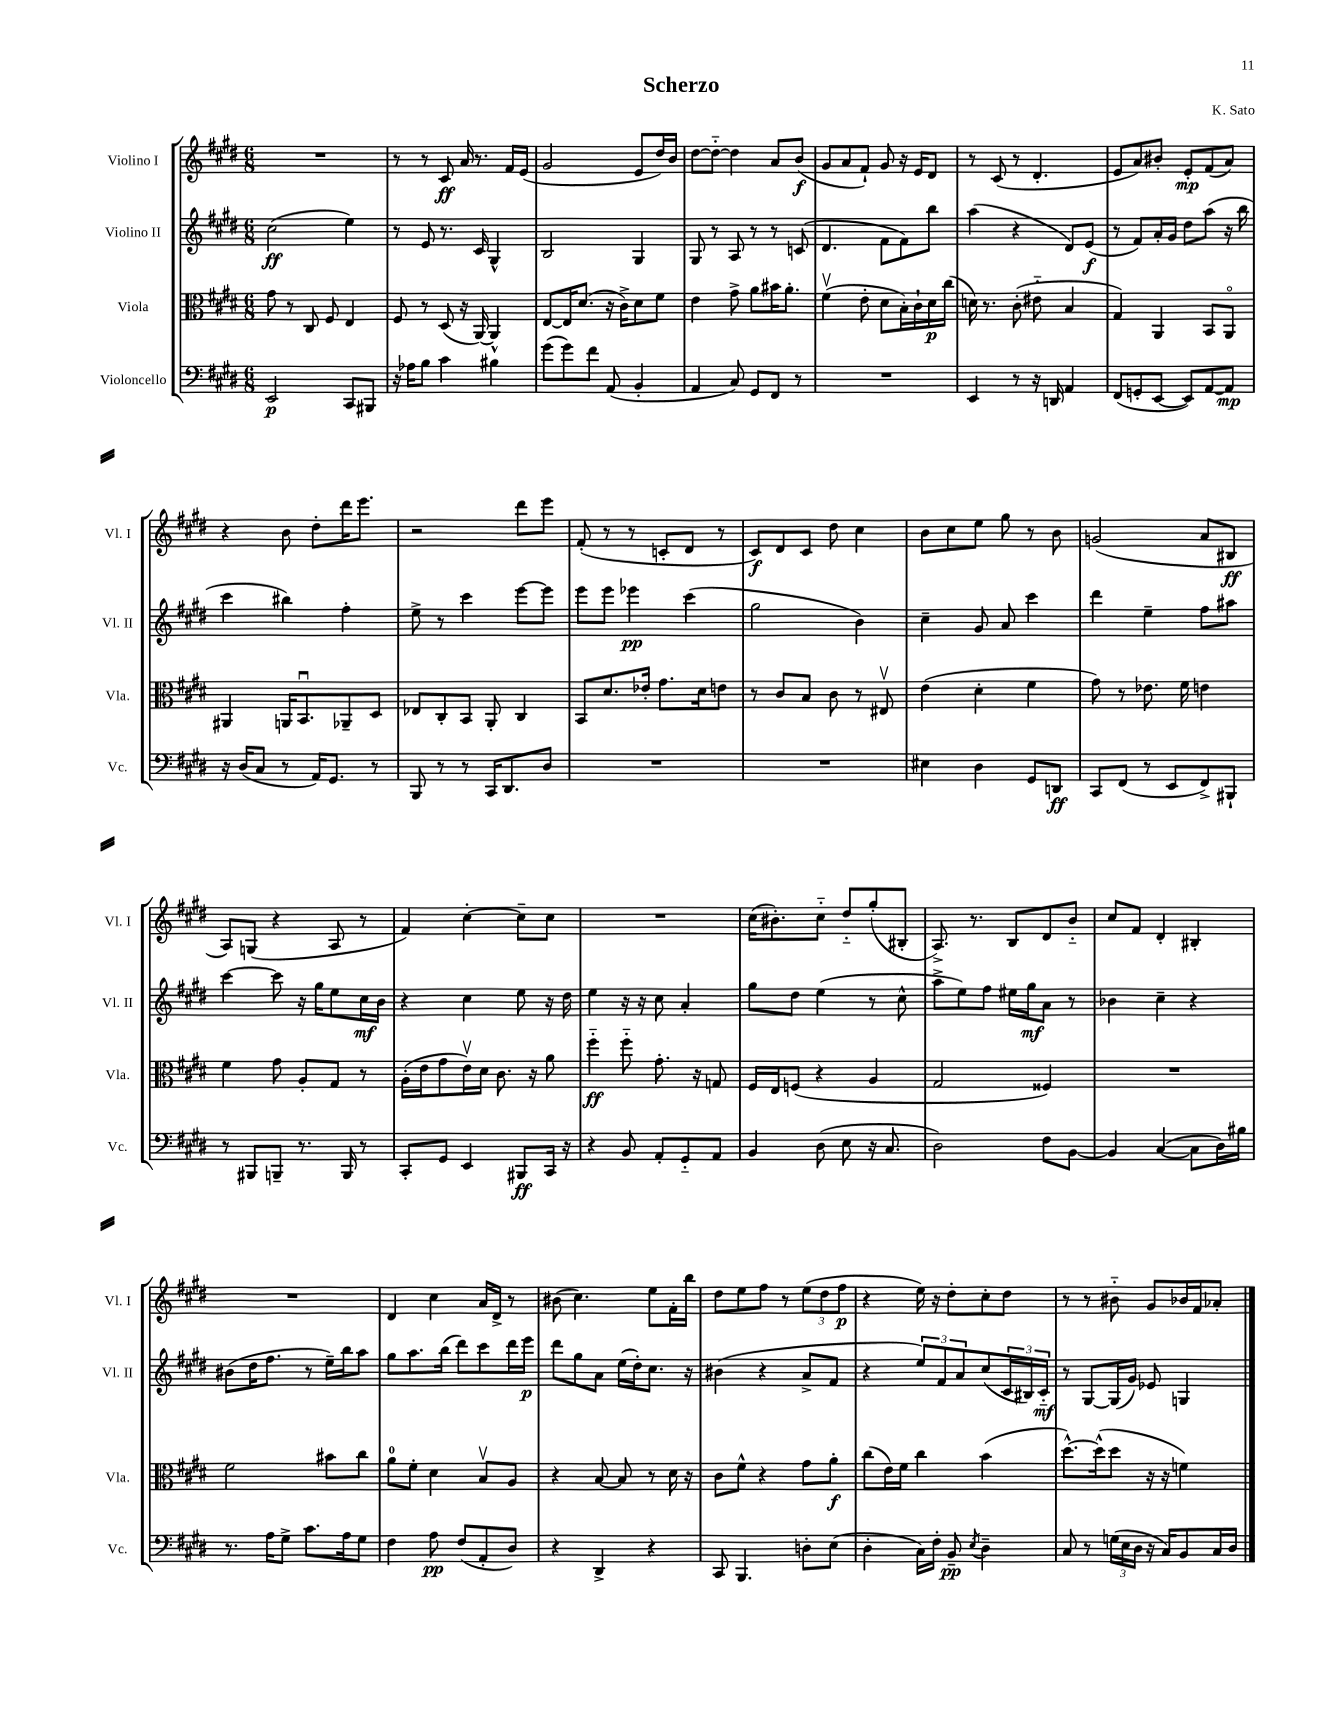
\header { title = "Scherzo" composer = "K. Sato" }
<<
\new StaffGroup <<
\new Staff = "s0" \with { instrumentName = "Violino I" shortInstrumentName = "Vl. I" } {
    \clef treble \key e \major \numericTimeSignature \time 6/8
    R2. |
    r8 r8 cis'8\ff a'16 r8. fis'16 e'16( |
    gis'2 e'8 dis''16) b'16 |
    dis''8~ dis''8~-_ dis''4 a'8 b'8\f( |
    gis'8 a'8 fis'8-!) gis'8 r16 e'16 dis'8 |
    r8 cis'8( r8 dis'4.-. |
    e'8 a'8) bis'8-. e'8-.\mp fis'8( a'8) |
    r4 b'8 dis''8-. dis'''16 e'''8. |
    r2 dis'''8 e'''8 |
    fis'8-.( r8 r8 c'8-. dis'8 r8 |
    cis'8\f) dis'8 cis'8 dis''8 cis''4 |
    b'8 cis''8 e''8 gis''8 r8 b'8 |
    g'2( a'8 bis8\ff |
    a8) g8( r4 a8 r8 |
    fis'4) cis''4~-. cis''8-- cis''8 |
    R2. |
    cis''16( bis'8.-.) cis''8-_ dis''8-_ gis''8-.( bis8-. |
    a8.->) r8. b8 dis'8 b'8-_ |
    cis''8 fis'8 dis'4-. bis4-. |
    R2. |
    dis'4 cis''4 a'16 dis'16-> r8 |
    bis'8( cis''4.) e''8 fis'16-. b''16 |
    dis''8 e''8 fis''8 r8 \tuplet 3/2 { e''8( dis''8 fis''8\p } |
    r4 e''16) r16 dis''8-. cis''8-. dis''8 |
    r8 r8 bis'8-_ gis'8 bes'16 fis'16 aes'8-. \bar "|." |
}
\new Staff = "s1" \with { instrumentName = "Violino II" shortInstrumentName = "Vl. II" } {
    \clef treble \key e \major \numericTimeSignature \time 6/8
    cis''2\ff( e''4) |
    r8 e'8 r8. cis'16 gis4-^ |
    b2 gis4 |
    gis8 r8 a8 r8 r8 c'8( |
    dis'4. fis'8 fis'8) b''8 |
    a''4( r4 dis'8) e'8\f( |
    r8 fis'8) a'16-. gis'16 dis''8 a''8( r16 b''16 |
    cis'''4 bis''4) fis''4-. |
    e''8-> r8 cis'''4 e'''8~ e'''8 |
    e'''8 e'''8 ees'''4\pp cis'''4( |
    gis''2 b'4) |
    cis''4-- gis'8 a'8 cis'''4 |
    dis'''4 e''4-- fis''8 ais''8 |
    cis'''4~ cis'''8 r16 gis''16 e''8 cis''16\mf b'16 |
    r4 cis''4 e''8 r16 dis''16 |
    e''4 r16 r16 cis''8 a'4-. |
    gis''8 dis''8 e''4( r8 cis''8-^ |
    a''8-> e''8) fis''8 eis''16 gis''16\mf a'8 r8 |
    bes'4 cis''4-- r4 |
    bis'8( dis''16 fis''8. r8 e''16--) b''16 a''8 |
    gis''8 a''8. b''16( dis'''8) cis'''8 dis'''16 e'''16\p |
    dis'''8 gis''8 a'8 e''16( dis''16-.) cis''8. r16 |
    bis'4( r4 a'8-> fis'8 |
    r4 \tuplet 3/2 { e''8) fis'8 a'8 } cis''8( \tuplet 3/2 { cis'16 bis16) cis'16-_\mf } |
    r8 gis8~ gis16( gis'16) ees'8 g4 \bar "|." |
}
\new Staff = "s2" \with { instrumentName = "Viola" shortInstrumentName = "Vla." } {
    \clef alto \key e \major \numericTimeSignature \time 6/8
    gis'8 r8 cis8 fis8 e4 |
    fis8 r8 dis8( r16 a,16~) a,4-^ |
    e8~ e16 dis'8.( r16 cis'16->) dis'8 fis'8 |
    e'4 gis'8-> a'8 bis'16 a'8.-. |
    fis'4\upbow( e'8-. dis'8 b16-.) cis'16-! dis'16\p cis''16( |
    d'16) r8. cis'8-.( eis'8-_ b4 |
    gis4) a,4 b,8 a,8\flageolet |
    ais,4 a,16 b,8.\downbow aes,8-- dis8 |
    ees8 cis8-. b,8 a,8-. cis4 |
    b,8 dis'8. ees'16-. gis'8. dis'16 e'8 |
    r8 cis'8 b8 cis'8 r8 eis8\upbow |
    e'4( dis'4-. fis'4 |
    gis'8) r8 ees'8. fis'16 e'4 |
    fis'4 gis'8 a8-. gis8 r8 |
    a16-.( e'16 gis'8 e'16\upbow) dis'16 cis'8. r16 a'8 |
    fis''4-_\ff fis''8-_ gis'8.-. r16 g8 |
    fis16 e16 f8( r4 a4 |
    gis2 fisis4) |
    R2. |
    fis'2 bis'8 cis''8 |
    a'8-0 fis'8-. dis'4 b8\upbow a8 |
    r4 b8~ b8 r8 dis'16 r16 |
    cis'8 fis'8-^ r4 gis'8 a'8-.\f |
    cis''8( e'16) fis'16 cis''4 b'4( |
    dis''8.~-^) dis''16-^( dis''8 r16 r16 f'4) \bar "|." |
}
\new Staff = "s3" \with { instrumentName = "Violoncello" shortInstrumentName = "Vc." } {
    \clef bass \key e \major \numericTimeSignature \time 6/8
    e,2\p cis,8 bis,,8 |
    r16 aes16 b8 cis'4 bis4 |
    gis'8( gis'8) fis'8 a,8( b,4-. |
    a,4 cis8) gis,8 fis,8 r8 |
    R2. |
    e,4 r8 r16 d,16 a,4 |
    fis,8( g,8-. e,8~ e,8) a,8~ a,8\mp |
    r16 dis16( cis8 r8 a,16) gis,8. r8 |
    b,,8 r8 r8 cis,16 dis,8. dis8 |
    R2. |
    R2. |
    eis4 dis4 gis,8 d,8\ff |
    cis,8 fis,8( r8 e,8 fis,8->) bis,,8-! |
    r8 bis,,8 b,,8-- r8. b,,16 r8 |
    cis,8-. gis,8 e,4 bis,,8\ff cis,16 r16 |
    r4 b,8 a,8-. gis,8-_ a,8 |
    b,4 dis8( e8 r16 cis8. |
    dis2) fis8 b,8~ |
    b,4 cis4~( cis8 dis16) bis16 |
    r8. a16 gis8-> cis'8. a16 gis8 |
    fis4 a8\pp fis8( a,8-. dis8) |
    r4 dis,4-> r4 |
    cis,8 b,,4. d8-. e8( |
    dis4-. cis16) fis16-. b,8--\pp \acciaccatura { e8 } dis4-- |
    cis8 r8 \tuplet 3/2 { g16( e16 dis16 } r16 cis16) b,8 cis16 dis16 \bar "|." |
}
>>
>>
\layout { \context { \Score \remove "Bar_number_engraver" } }
